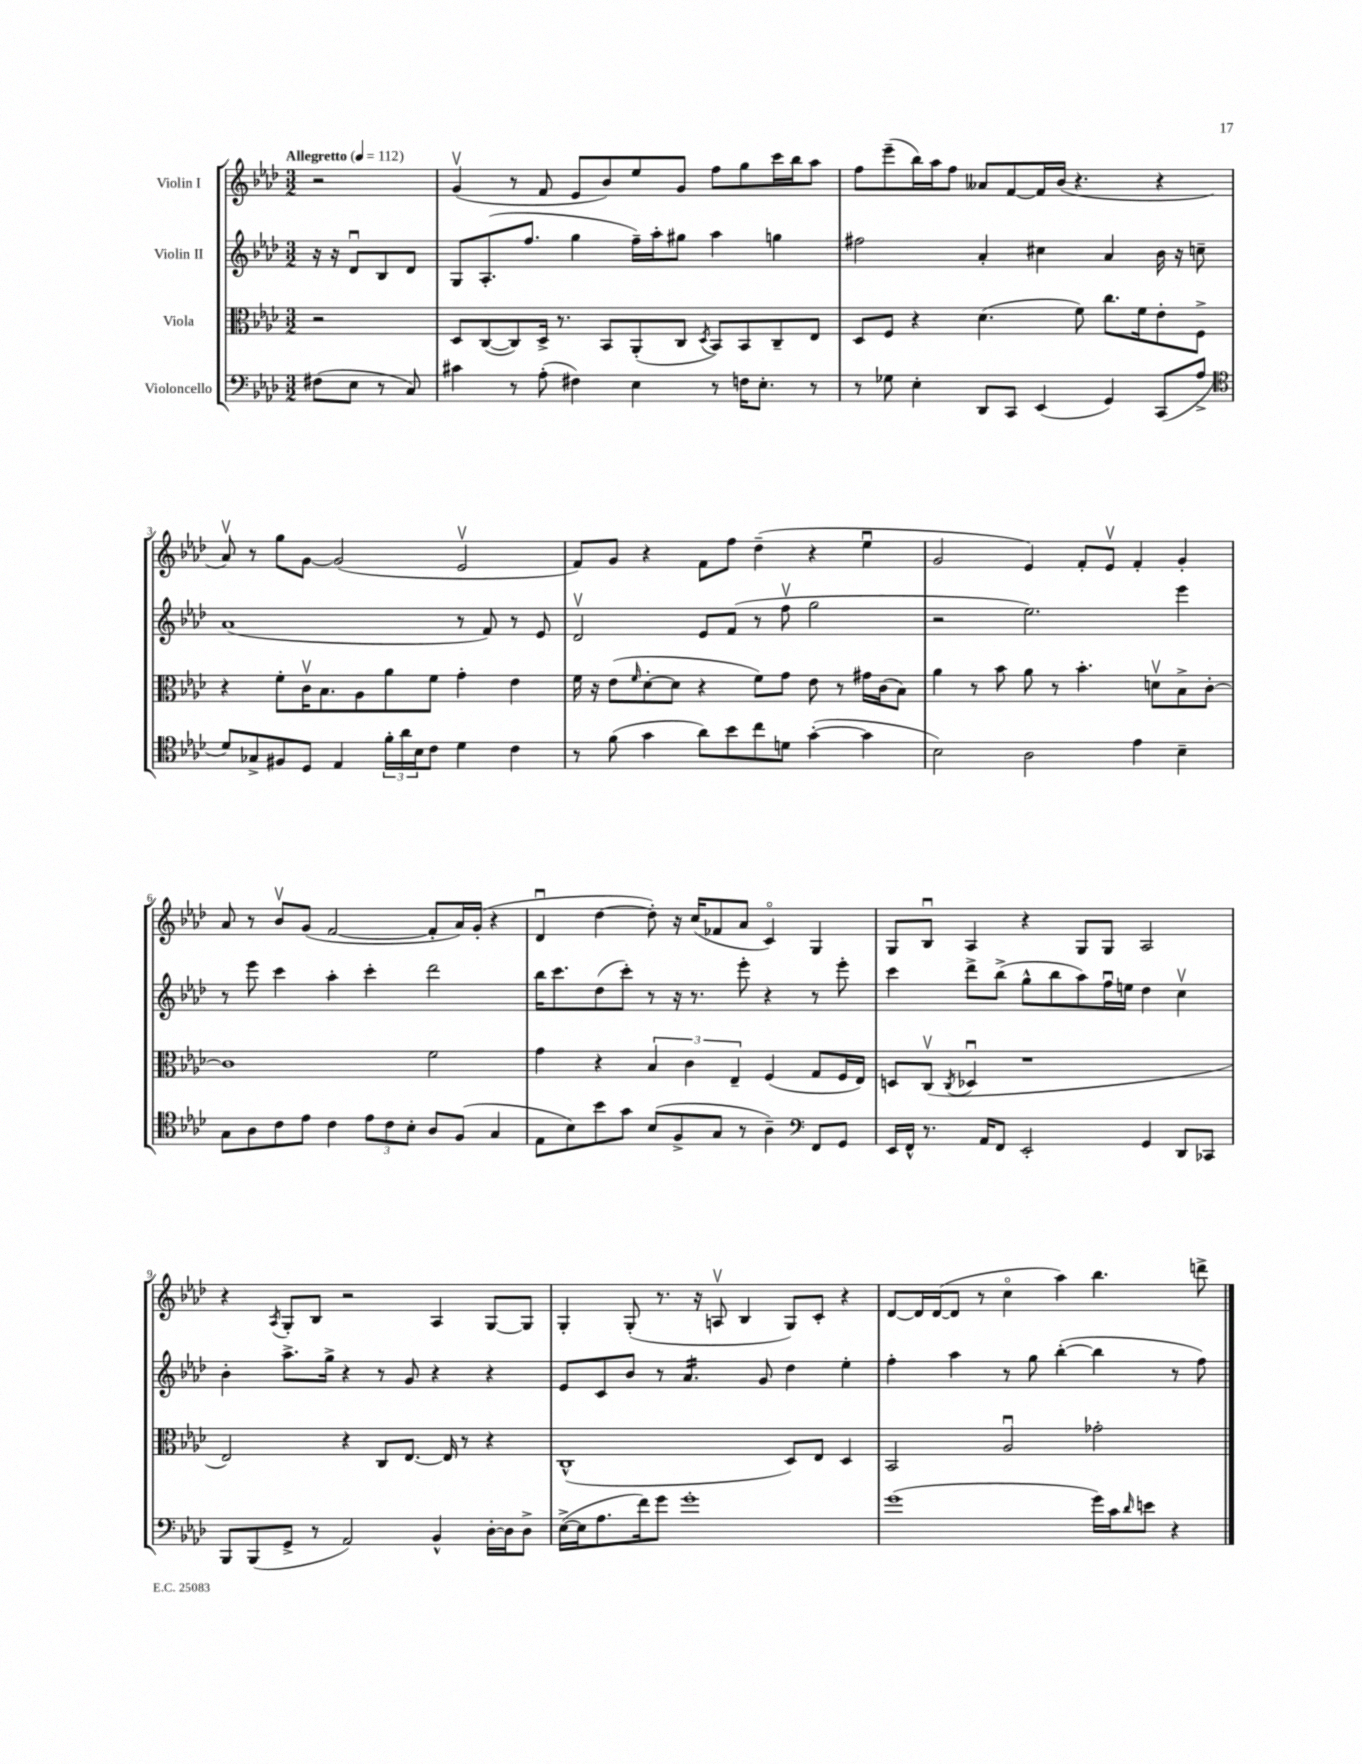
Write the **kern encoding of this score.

**kern	**kern	**kern	**kern
*staff4	*staff3	*staff2	*staff1
*clefF4	*clefC3	*clefG2	*clefG2
*k[b-e-a-d-]	*k[b-e-a-d-]	*k[b-e-a-d-]	*k[b-e-a-d-]
*M3/2	*M3/2	*M3/2	*M3/2
*MM112	*MM112	*MM112	*MM112
(8F#	2r	16r	2r
.	.	16r	.
8E-	.	8d-u	.
8r	.	8B-	.
8C)	.	8d-	.
=	=	=	=
4c#	8D-	8G	(4gv
.	([8C	(8.A-'	.
8r	8C])	.	8r
.	.	8.ff	.
(8A-'	16D-^	.	8f
.	8.r	.	.
4F#)	.	4gg	8e-
.	8BB-	.	8b-)
4E-	(8AA-'	16ff~)	8ee-
.	.	16aa-'	.
.	8C	8gg#	8g
.	8qD-	.	.
8r	8BB-)	4aa-	8ff
16F	8BB-	.	8gg
8.E-'	.	.	.
.	8C~	4gg	16ccc
.	.	.	16bb-
8r	8E-	.	8aa-
=	=	=	=
8r	8D-	2ff#	8ff
8G-	8F	.	(8eee-~
4E-'	4r	.	16bb-)
.	.	.	16aa-
.	.	.	8ff
8DD-	(4.d-	4a-'	8a--
8CC	.	.	[8f
(4EE-	.	4cc#	16f]
.	.	.	(16b-
.	8f)	.	4.r
4GG)	8.cc	4a-	.
.	16f	.	.
(8CC	8e-'	16b-	4r
.	.	16r	.
8A-^	8F^	8cc~	.
=	=	=	=
*clefC4	*	*	*
8d-)	4r	(1a-	8a-v)
8G-^	.	.	8r
8F#	8f'	.	8gg
8D-	16cv	.	[8g
.	8.B-	.	.
4E-	.	.	(2g]
.	8A-	.	.
24f'	8a-	.	.
24a-	.	.	.
24B-	.	.	.
8c	8f	.	.
4d-	4g'	8r	2e-v
.	.	8f)	.
4c	4e-	8r	.
.	.	8e-	.
=	=	=	=
8r	16f	2d-v	8f)
.	16r	.	.
(8f	(8e-	.	8g
.	16qqf	.	.
4g	[8d-'	.	4r
.	8d-]	.	.
8a-)	4r	8e-	8f
8b-	.	(8f	8ff
8cc	8f)	8r	(4dd-~
8d	8g	8ffv	.
([4g'	8e-	2gg	4r
.	8r	.	.
4g]	16g#	.	4ee-u
.	(16c	.	.
.	8B-)	.	.
=	=	=	=
2B-)	4a-	2r	2g
.	8r	.	.
.	8b-	.	.
2A-	8a-	2.ee-)	4e-)
.	8r	.	.
.	4.b-'	.	8f'
.	.	.	8e-v
4e-	.	.	4f'
.	8dv	.	.
4B-~	8B-^	4eee-	4g'
.	[8c'	.	.
=	=	=	=
8G	1c]	8r	8a-
8A-	.	8eee-	8r
8c	.	4ccc	8b-v
8e-	.	.	(8g
4c	.	4aa-'	[2f
12e-	.	4ccc'	.
12c	.	.	.
12B-'	.	.	.
8A-	2f	2ddd-	8f']
(8F	.	.	16a-)
.	.	.	(16g'
4G	.	.	4r
=	=	=	=
8E-	4g	16bb-	4d-u
.	.	8.ccc	.
8B-)	.	.	.
8b-	4r	(8dd-	[4dd-
8g	.	8ccc')	.
(8B-	6B-	8r	8dd-'])
8F^	.	16r	16r
.	6c	.	.
.	.	8.r	(16cc
8G	.	.	8f-
.	6E-~	.	.
8r	.	8eee-'	8a-
4A-~)	(4F	4r	4co)
*clefF4	*	*	*
8FF	8G	8r	4G
8GG	16F	8eee-'	.
.	16E-)	.	.
=	=	=	=
16EE-	8D	4ccc	8G
16FF^^	.	.	.
8.r	(8Cv	.	8B-u
.	8qC	.	.
.	4D-u	8ddd-^	4A-
16AA-	.	.	.
8FF	.	(8bb-^	.
2EE-'	1r	8gg^^	4r
.	.	8bb-	.
.	.	8aa-)	8G
.	.	16ffu	8G
.	.	16ee	.
4GG	.	4dd-	2A-
8DD-	.	4ccv	.
8CC-	.	.	.
=	=	=	=
8BBB-	2E-)	4b-'	4r
(8BBB-	.	.	.
.	.	.	8qA-
8GG^	.	8.aa-^	8G'
8r	.	.	8B-
.	.	16gg^	.
2AA-)	4r	4r	2r
.	8C	8r	.
.	[8.E-	8g	.
4BB-^^	.	4r	4A-
.	16E-]	.	.
.	8r	.	.
[16D-'	4r	4r	[8G
16D-]	.	.	.
8D-^	.	.	8G]
=	=	=	=
([16E-^	(1C^^	8e-	4G'
16E-]	.	.	.
8.A-	.	8c	.
.	.	8b-	(8G'
16f)	.	.	.
8g	.	8r	8.r
1g'	.	4.a-	.
.	.	.	16r
.	.	.	8Av
.	.	.	4B-
.	.	8g	.
.	8D-)	4dd-	8G)
.	8E-	.	8c'
.	4D-	4ee-'	4r
=	=	=	=
(1g	2BB-	4ff'	[8d-
.	.	.	16d-]
.	.	.	([16d-
.	.	4aa-	8d-]
.	.	.	8r
.	2A-u	8r	4cco
.	.	8gg	.
.	.	([4bb-'	4aa-)
16g)	2g-'	4bb-]	4.bb-
16c	.	.	.
16qqd-	.	.	.
8e	.	.	.
4r	.	8r	.
.	.	8ff)	8ddd^
==	==	==	==
*-	*-	*-	*-
